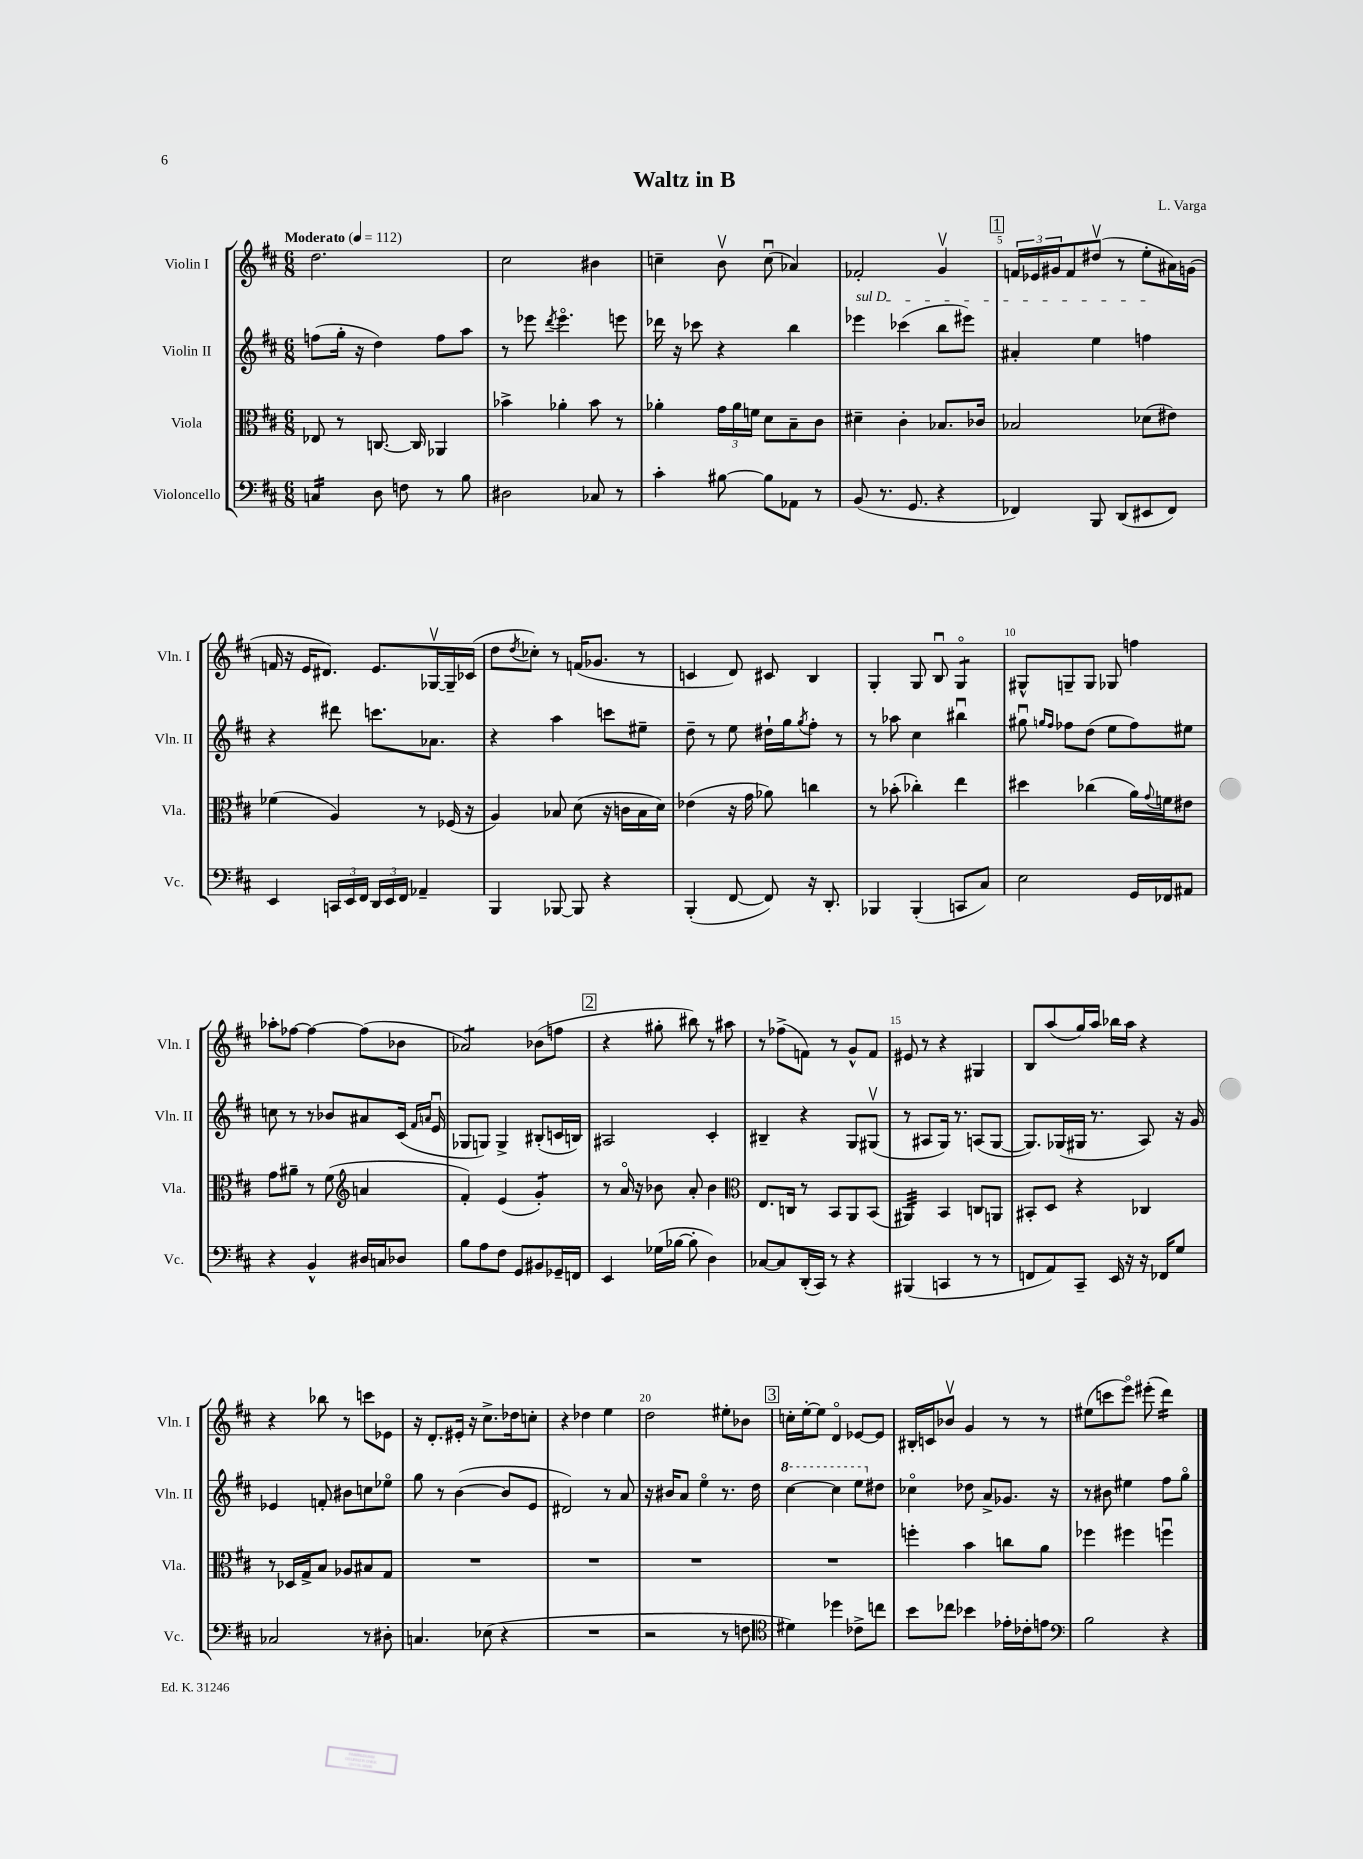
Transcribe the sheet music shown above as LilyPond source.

\header { title = "Waltz in B" composer = "L. Varga" }
<<
\new StaffGroup <<
\new Staff = "s0" \with { instrumentName = "Violin I" shortInstrumentName = "Vln. I" } {
    \clef treble \key d \major \numericTimeSignature \time 6/8 \tempo "Moderato" 4 = 112
    d''2. |
    cis''2 bis'4 |
    c''4-- b'8\upbow c''8\downbow( aes'4) |
    fes'2-. g'4\upbow |
    \mark \markup { \box "1" } \tuplet 3/2 { f'16 ees'16 gis'16 } f'8 dis''8\upbow( r8 e''8-. ais'16) g'16( |
    f'16 r16 e'16 dis'8.) e'8. ges16~\upbow ges16-- ces'16( |
    d''8 \acciaccatura { d''8 } ces''8-.) r8 f'16( ges'8. r8 |
    c'4 d'8) cis'8 b4 |
    g4-. g8 b8\downbow g4:8\flageolet |
    gis8-^ g8-- g8 ges8 f''4 |
    aes''8-. fes''8~ fes''4~ fes''8( bes'8 |
    aes'2:8) bes'8( f''8 |
    \mark \markup { \box "2" } r4 gis''8-. bis''8) r8 ais''8 |
    r8 fes''8->( f'8) r8 g'8-^ f'8 |
    eis'8 r8 r4 gis4 |
    b8 a''8( g''16) a''16 bes''16 a''16 r4 |
    r4 bes''8 r8 c'''8 ees'8 |
    r16 d'8.-. eis'16-. r16 cis''8.-> des''16 c''8-. |
    r4 des''4 e''4 |
    d''2 eis''8-. bes'8 |
    \mark \markup { \box "3" } c''16-. e''16~-. e''8 d'4\flageolet ees'8~ ees'8 |
    bis16-. c'16 bes'8\upbow g'4 r8 r8 |
    eis''8( c'''8 e'''8\flageolet) eis'''8-.( d'''4:16) \bar "|." |
}
\new Staff = "s1" \with { instrumentName = "Violin II" shortInstrumentName = "Vln. II" } {
    \clef treble \key d \major \numericTimeSignature \time 6/8
    f''8( g''16-. r16 d''4) f''8 a''8 |
    r8 ees'''8 \acciaccatura { d'''8 } ees'''4.\flageolet e'''8 |
    des'''16 r16 ces'''8 r4 b''4 |
    \once \override TextSpanner.bound-details.left.text = \markup { \italic "sul D" } ees'''4\startTextSpan ces'''4( b''8 eis'''8) |
    \mark \markup { \box "1" } ais'4-. e''4 f''4\stopTextSpan |
    r4 dis'''8 c'''8. aes'8. |
    r4 a''4 c'''8 eis''8-- |
    d''8-- r8 e''8 dis''16-! g''16 \acciaccatura { g''8 } fis''8-. r8 |
    r8 aes''8 cis''4 bis''4\downbow |
    gis''8\downbow \grace { g''16 fis''16 } fes''8 d''8( e''8 fes''8) eis''8 |
    c''8 r8 r8 bes'8 ais'8 cis'16( \grace { fis'16 a'16 } e'16\downbow |
    ges8 g8) g4-> bis8-.( c'16 b16) |
    \mark \markup { \box "2" } ais2 cis'4-. |
    bis4-- r4 g8 gis8\upbow( |
    r8 ais8 g16) r8. a8( g8~ |
    g8.) ges16( gis16 r8. a8) r16 g'16 |
    ees'4 f'8-. bis'8 c''8 ees''8\flageolet |
    g''8 r8 b'4~( b'8 e'8 |
    dis'2) r8 a'8 |
    r16 bis'16 a'8 e''4\flageolet r8. d''16 |
    \mark \markup { \box "3" } \ottava #1 cis'''4~ cis'''4 e'''8 \ottava #0 dis''8 |
    ces''4\flageolet des''8 a'8-> ges'8. r16 |
    r8 bis'8 eis''4 fis''8 g''8\flageolet \bar "|." |
}
\new Staff = "s2" \with { instrumentName = "Viola" shortInstrumentName = "Vla." } {
    \clef alto \key d \major \numericTimeSignature \time 6/8
    ees8 r8 c8.~ c16 aes,4 |
    bes'4-> aes'4-. bes'8 r8 |
    aes'4-. \tuplet 3/2 { g'16 aes'16 f'16 } d'8 b8-- cis'8 |
    dis'4-- cis'4-. bes8. ces'16 |
    \mark \markup { \box "1" } bes2 des'8( eis'8) |
    fes'4( a4) r8 fes16( r16 |
    a4) bes8 d'8( r16 c'16 bes16 d'16) |
    ees'4( r16 g'16 aes'8) c''4 |
    r8 bes'8-.( ces''4-.) e''4 |
    dis''4 ces''4( a'16) \appoggiatura { g'8 } f'16 eis'8 |
    g'8 ais'8-- r8 fis'8( \clef treble a'4 |
    fis'4-.) e'4( g'4:8-.) |
    \mark \markup { \box "2" } r8 a'16\flageolet r16 bes'8 a'8-. bes'4 |
    \clef alto e8. c16 r8 b,8 a,8 b,8( |
    ais,4:32) b,4 c8 a,8 |
    bis,8-. d8 r4 ces4 |
    r8 des16 g16-> b8 aes8 bis8 g8 |
    R2. |
    R2. |
    R2. |
    \mark \markup { \box "3" } R2. |
    f''4-. b'4 c''8 a'8 |
    fes''4 fis''4 f''4\downbow \bar "|." |
}
\new Staff = "s3" \with { instrumentName = "Violoncello" shortInstrumentName = "Vc." } {
    \clef bass \key d \major \numericTimeSignature \time 6/8
    c4:16 d8 f8 r8 b8 |
    dis2 ces8 r8 |
    cis'4-. bis8~ bis8 aes,8 r8 |
    b,8( r8. g,8. r4 |
    \mark \markup { \box "1" } fes,4) b,,8 d,8( eis,8 fes,8) |
    e,4 \tuplet 3/2 { c,16 e,16 fis,16 } \tuplet 3/2 { d,16 e,16 fis,16 } aes,4-- |
    b,,4 bes,,8~ bes,,8 r4 |
    b,,4-.( fis,8~ fis,8) r16 d,8.-. |
    bes,,4 bes,,4-.( c,8 cis8) |
    e2 g,16 fes,16 ais,8 |
    r4 b,4-^ dis16 c16 des8 |
    b8 a8 fis8 g,8 bis,8 ges,16-- f,16 |
    \mark \markup { \box "2" } e,4 ges16( bes16~ bes8-. d4) |
    ces8~ ces8 d,16-.( cis,16) r8 r4 |
    bis,,4( c,4 r8 r8 |
    f,8 a,8) cis,8-- e,16 r16 r16 fes,16 g8 |
    ces2 r8 dis8-. |
    c4. ees8( r4 |
    R2. |
    r2 r8 f8 |
    \mark \markup { \box "3" } \clef tenor dis'4) des''4 ces'8-> c''8 |
    b'8 ces''8 bes'4 ees'16-. ces'16-. e'8 |
    \clef bass b2 r4 \bar "|." |
}
>>
>>
\layout { \context { \Score \override BarNumber.break-visibility = ##(#f #t #t) barNumberVisibility = #(every-nth-bar-number-visible 5) } }
